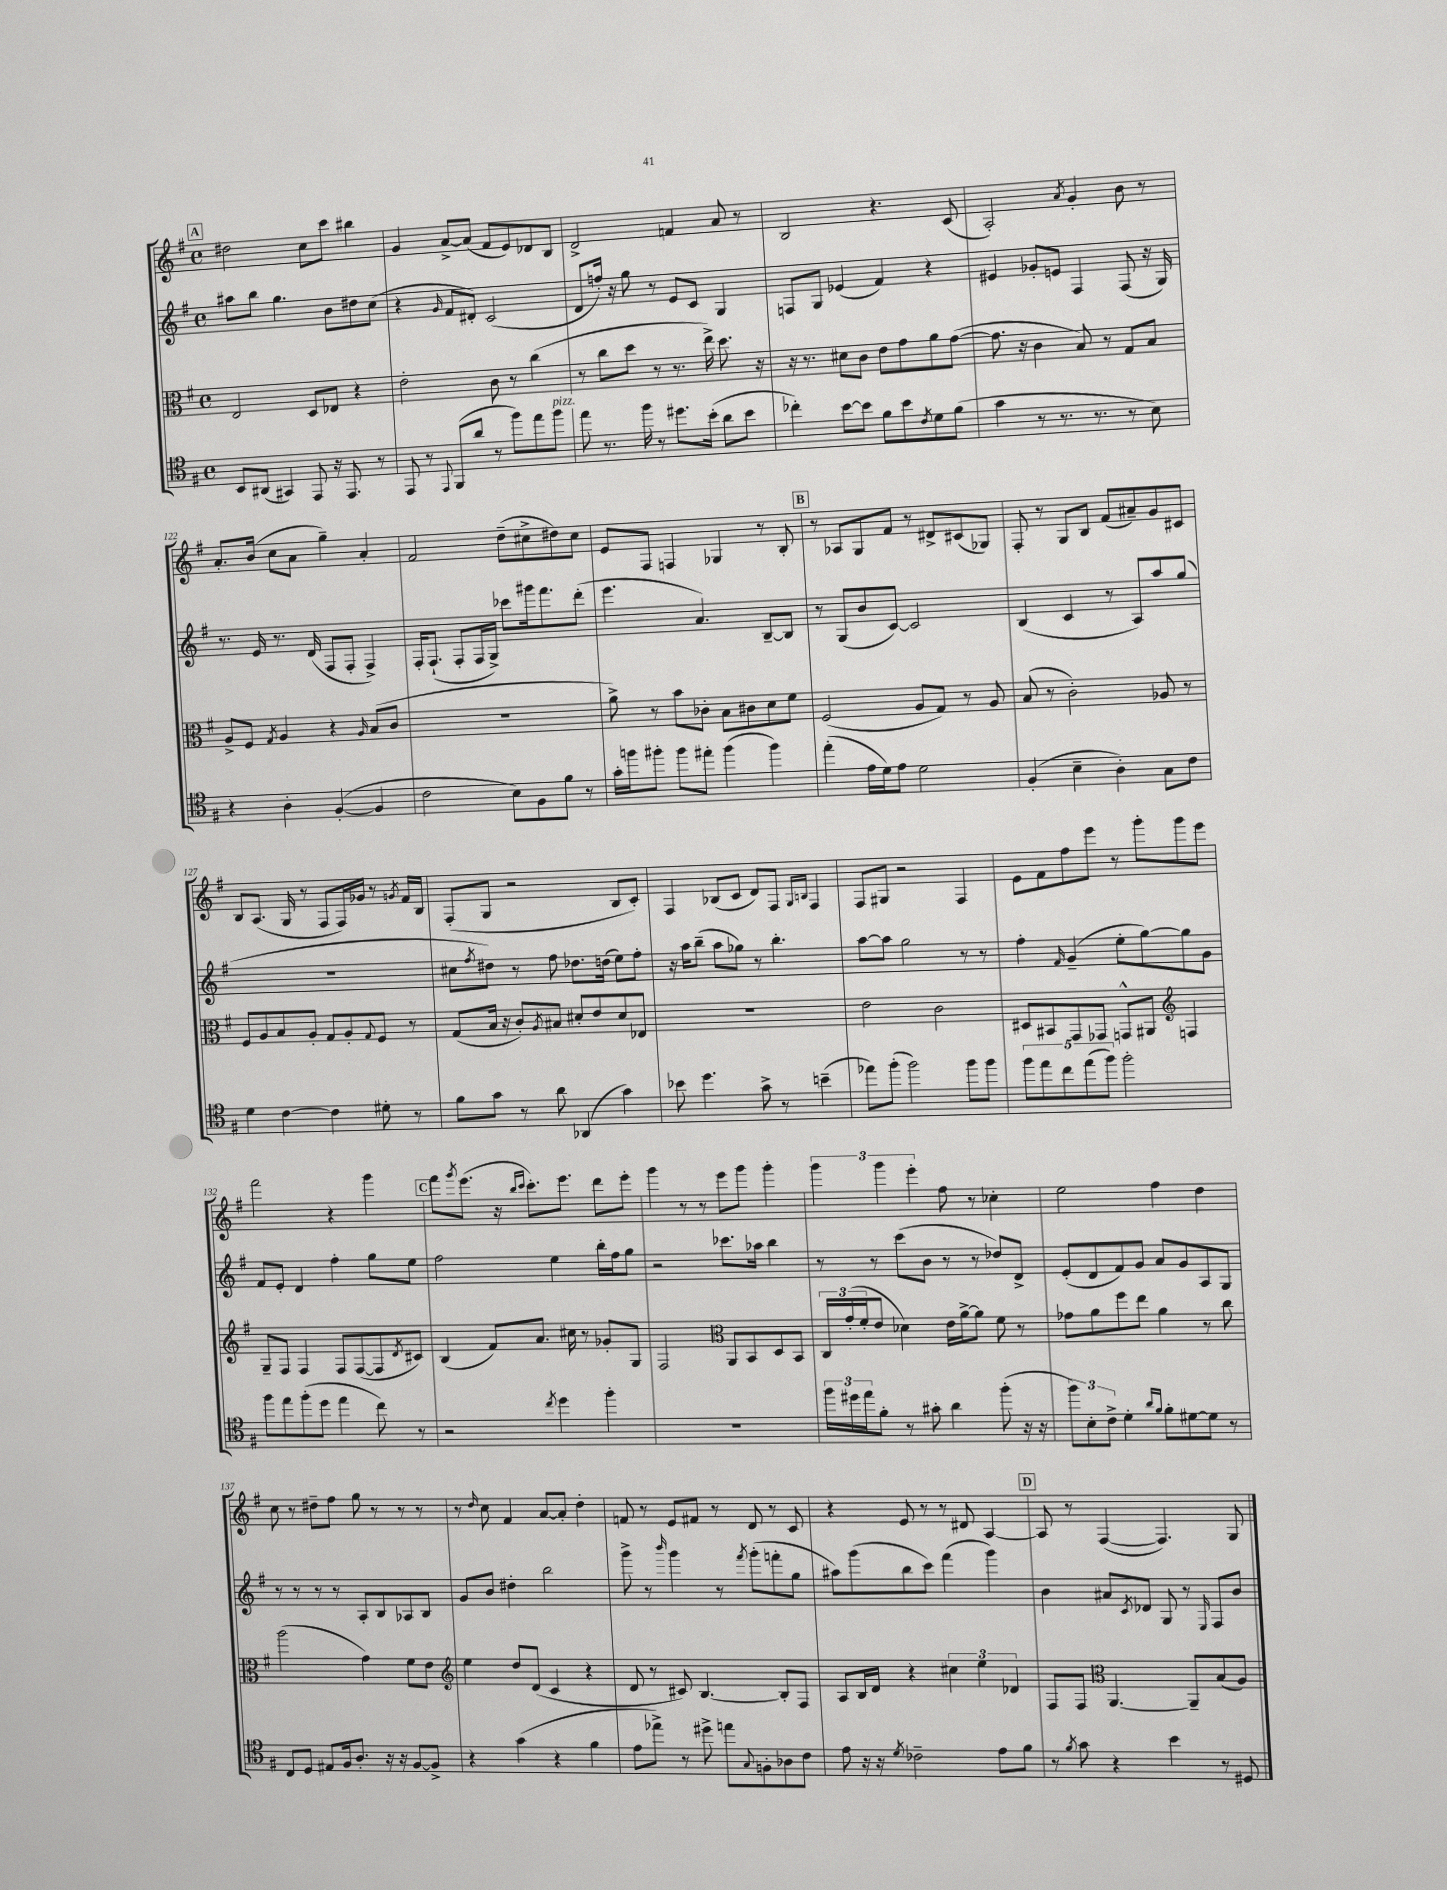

**kern	**kern	**kern	**kern
*staff4	*staff3	*staff2	*staff1
*clefC4	*clefC3	*clefG2	*clefG2
*k[f#]	*k[f#]	*k[f#]	*k[f#]
*M4/4	*M4/4	*M4/4	*M4/4
*met(c)	*met(c)	*met(c)	*met(c)
8BB	2E	8aa#	2dd#
(8AA#	.	8bb	.
4GG#)	.	4.gg	.
8EE	8D	.	8cc
16r	8E-	8b	8ccc
8.EE	.	.	.
.	4r	8dd#	4bb#
8r	.	(8cc	.
=	=	=	=
8EE	2e'	4r	4g
8r	.	.	.
8qqEE	.	16qqg	.
(8FF#	.	8f#	[8a^
8a	.	8d#')	(8a]
8r	8c	(2c	8f#
8ff#)	8r	.	8e)
8ee	(4cc	.	8d-
8ff#	.	.	8B
=	=	=	=
8ee	8r	8d	2d^
8.r	8cc	16ff')	.
.	.	16r	.
.	8dd	8gg	.
16ff#	.	.	.
8r	8r	8r	.
8.dd#	8.r	8e	4f
.	.	8c	.
(16b'	16ee^)	.	.
8a	8.dd	4G	8a
8b	.	.	8r
.	16r	.	.
=	=	=	=
4cc-')	16r	8F	2B
.	8.r	.	.
.	.	8G	.
[8b	8d#	(4e-	.
8b]	8c	.	.
8f#	8e	4f#)	4.r
8b	8g	.	.
8qc	.	.	.
8d	8a	4r	.
(8f#	([8g	.	(8c
=	=	=	=
4g	8.g]	4e#	2A')
.	16r	.	.
8r	4c	8g-'	.
8.r	.	8e	.
.	.	.	8qa
.	8B)	4F#	4g'
8.r	.	.	.
.	8r	.	.
8r	8G	(8F#	8b
8B)	8B	16r	8r
.	.	16G)	.
=	=	=	=
4r	8A^	8.r	8.a'
.	8F#	.	.
.	.	16e	(16b
.	8qG	.	.
4A'	4A	8.r	8cc
.	.	.	8a
.	.	(16d	.
([4F#'	4r	8F#	4gg~)
.	.	8F#'	.
.	16qqA	.	.
4F#]	(8B	4F#^)	4a'
.	8c	.	.
=	=	=	=
2c	1r	16F#'	2f#
.	.	(8.F#`	.
.	.	8F#'	.
.	.	16F#	.
.	.	16G^)	.
8B)	.	8ccc-	(8dd~
8F#	.	16ggg#	8cc#^
.	.	8.fff#	.
8f#	.	.	8dd#)
8r	.	(8ddd'	8cc#
=	=	=	=
16g'	8a^)	4.eee	8e
16ff	.	.	.
8ff#'	8r	.	8F#
8ff#	8b	.	4F
8ee#'	8c-'	4.a)	.
(4ff#	8B	.	4G-
.	8c#	.	.
4ff#)	8d	[8B~	8r
.	8f#	8B]	8B'
=	=	=	=
(4ee'	(2F#	8r	8r
.	.	(8G	8A-
16e	.	8b	8G
16d)	.	.	.
8e	.	[8c)	8f#
2d	8A	2c]	8r
.	8G)	.	8d#^
.	8r	.	(8c#
.	8A	.	8G-)
=	=	=	=
(4F#'	(8B	(4B	8F#'
.	8r	.	8r
4B~	2c')	4c	8G
.	.	.	8B
4A')	.	8r	(8f#
.	.	8A)	8a#~)
8G	8A-	8aa	8g
8c	8r	(8gg	8c#
=	=	=	=
4d	8F#	1r	8B
.	8A	.	(8.A
[4c	8B	.	.
.	.	.	16G
.	8A'	.	8r
4c]	8G	.	8F#
.	8A'	.	16F#)
.	.	.	16g-
.	8qqG	.	.
8d#'	8F#	.	8r
.	.	.	8qg
8r	8r	.	16f#
.	.	.	16B
=	=	=	=
8f#	(8G	8cc#	(8F#'
.	.	8qff#	.
8g	16B	8dd#)	8G
.	16r	.	.
8r	8c')	8r	2r
.	8qA	.	.
8a	8B#	8ff#	.
(4AA-	8d#'	8.dd-	.
.	8e	.	.
.	.	(16dd	.
4g)	8d#	8ee)	8B
.	8E-	8ff#'	8c')
=	=	=	=
8b-	1r	16r	4F#
.	.	16aa	.
4.dd	.	(8bb~	.
.	.	8aa	(8B-
.	.	8gg-)	8c
8g^	.	8r	8d)
8r	.	4.bb'	8F#
.	.	.	16qqG
.	.	.	16qqB
(4b~	.	.	4F#
=	=	=	=
8ee-)	2e	[8aa	8F#
(8ff#'	.	8aa]	8G#
2ff#)	.	2gg	2r
.	2c	.	.
8ff#	.	8r	4F#
8ff#	.	8r	.
=	=	=	=
10ff#	8D#	4ff#'	8e
10ee	.	.	.
.	8BB#	.	8f#
10cc	.	.	.
.	.	16qqf#	.
.	8GG	(4g~	8ff#
(10ee	.	.	.
.	8GG-	.	8eee
10ff#)	.	.	.
2ff#'	8GG^^	8ee'	8r
.	8AA#	[8gg)	8ggg'
*	*clefG2	*	*
.	4F	8gg]	8ggg
.	.	8g	8eee
=	=	=	=
8ff#	8G~	8f#	2fff#
8ee	8F#	8e'	.
(8ff#'	4F#	4d	.
8dd	.	.	.
4ee	8F#	4ff#'	4r
.	([8F#	.	.
8cc)	8F#]	8gg	4ggg
.	8qd	.	.
8r	8c#)	8ee	.
=	=	=	=
2r	(4B	2ff#	8fff#
.	.	.	8qggg
.	.	.	(8.eee
.	8f#)	.	.
.	.	.	16r
.	.	.	16qqbb
.	.	.	16qqccc
.	8.a	.	8.ccc')
8qcc	.	.	.
4dd	.	4ee	.
.	16cc#	.	8.eee
.	8r	.	.
4ff#'	8g-'	16bb'	8ddd
.	.	16ff#	.
.	8G	8gg	8eee'
=	=	=	=
1r	2F#	2r	4ggg
.	.	.	8r
.	.	.	8r
*	*clefC3	*	*
.	8AA	8.ccc-	8eee
.	8BB	.	8ggg
.	.	16aa-	.
.	8D	4bb	4ggg'
.	8BB	.	.
=	=	=	=
24ff#	24C	8r	6ggg
24dd#	(24g'	.	.
24ee	24f#'	.	.
8f#'	8e	8r	.
.	.	.	6ggg
8r	4d-)	(8ccc	.
.	.	.	6eee'
8g#'	.	8b	.
4a	16e	8r	8ff#
.	[16a^	.	.
.	8a]	8r	8r
(8ff#'	8f#	8dd-)	4cc-'
16r	8r	8d^	.
16r	.	.	.
=	=	=	=
12ff#)	8g-	(8e'	2ee
12B'	.	.	.
.	8a	8d	.
12c^	.	.	.
4d'	8ff#	8f#)	.
.	8ee	8g	.
16qqa	.	.	.
16qqf#	.	.	.
8f#'	4a	8a	4ff#
[8d#	.	8g	.
8d#]	8r	8A	4dd
8r	8cc	8G	.
=	=	=	=
8C	(2aa	8r	8cc
8D	.	8r	8r
8E#	.	8r	8dd#~
16F#	.	8r	8ff#
8.A'	.	.	.
.	4g)	8A'	8gg
16r	.	8B	8r
16r	.	.	.
[8F#	8f#	8A-	8r
8F#^]	8e	8B	8r
=	=	=	=
*	*clefG2	*	*
4r	4ee	8g	8r
.	.	.	16qqdd
.	.	8b	8cc
(4g	8dd	4dd#'	4f#
.	(8d	.	.
4r	4c	2bb	[8a
.	.	.	8a']
4f#	4r	.	4dd'
=	=	=	=
8e	8d	8ggg^	8f
8ee-^)	8r	8r	8r
.	.	16qqbbb	.
8r	8c#)	4ggg	8e
8dd#^	[4.B	.	8f#
8ee	.	8r	8r
8qqG	.	8qfff#	.
8F'	.	(8ggg'	8d
8A-	8B']	8fff'	8r
8c	8F#	8gg	8c
=	=	=	=
8e	8A	8aa#)	4r
16r	16B	(8ggg	.
16r	16d	.	.
8qd	.	.	.
2c-~	4r	8bb	8e
.	.	8ccc)	8r
.	6cc#	(4fff#	8r
.	.	.	8d#
.	6ee	.	.
8e	.	4ggg)	[4A
.	6d-	.	.
8f#	.	.	.
=	=	=	=
8r	8F#	4b	8A]
8qf#	.	.	.
8g	8F#	.	8r
*	*clefC3	*	*
4r	[4.AA	8a#	([4F#
.	.	8qc	.
.	.	8d-	.
4b	.	8G	4.F#])
.	8AA~]	8r	.
.	.	16qqE	.
8r	(8B	8F#	.
8D#	8A)	8b	8G
==	==	==	==
*-	*-	*-	*-
